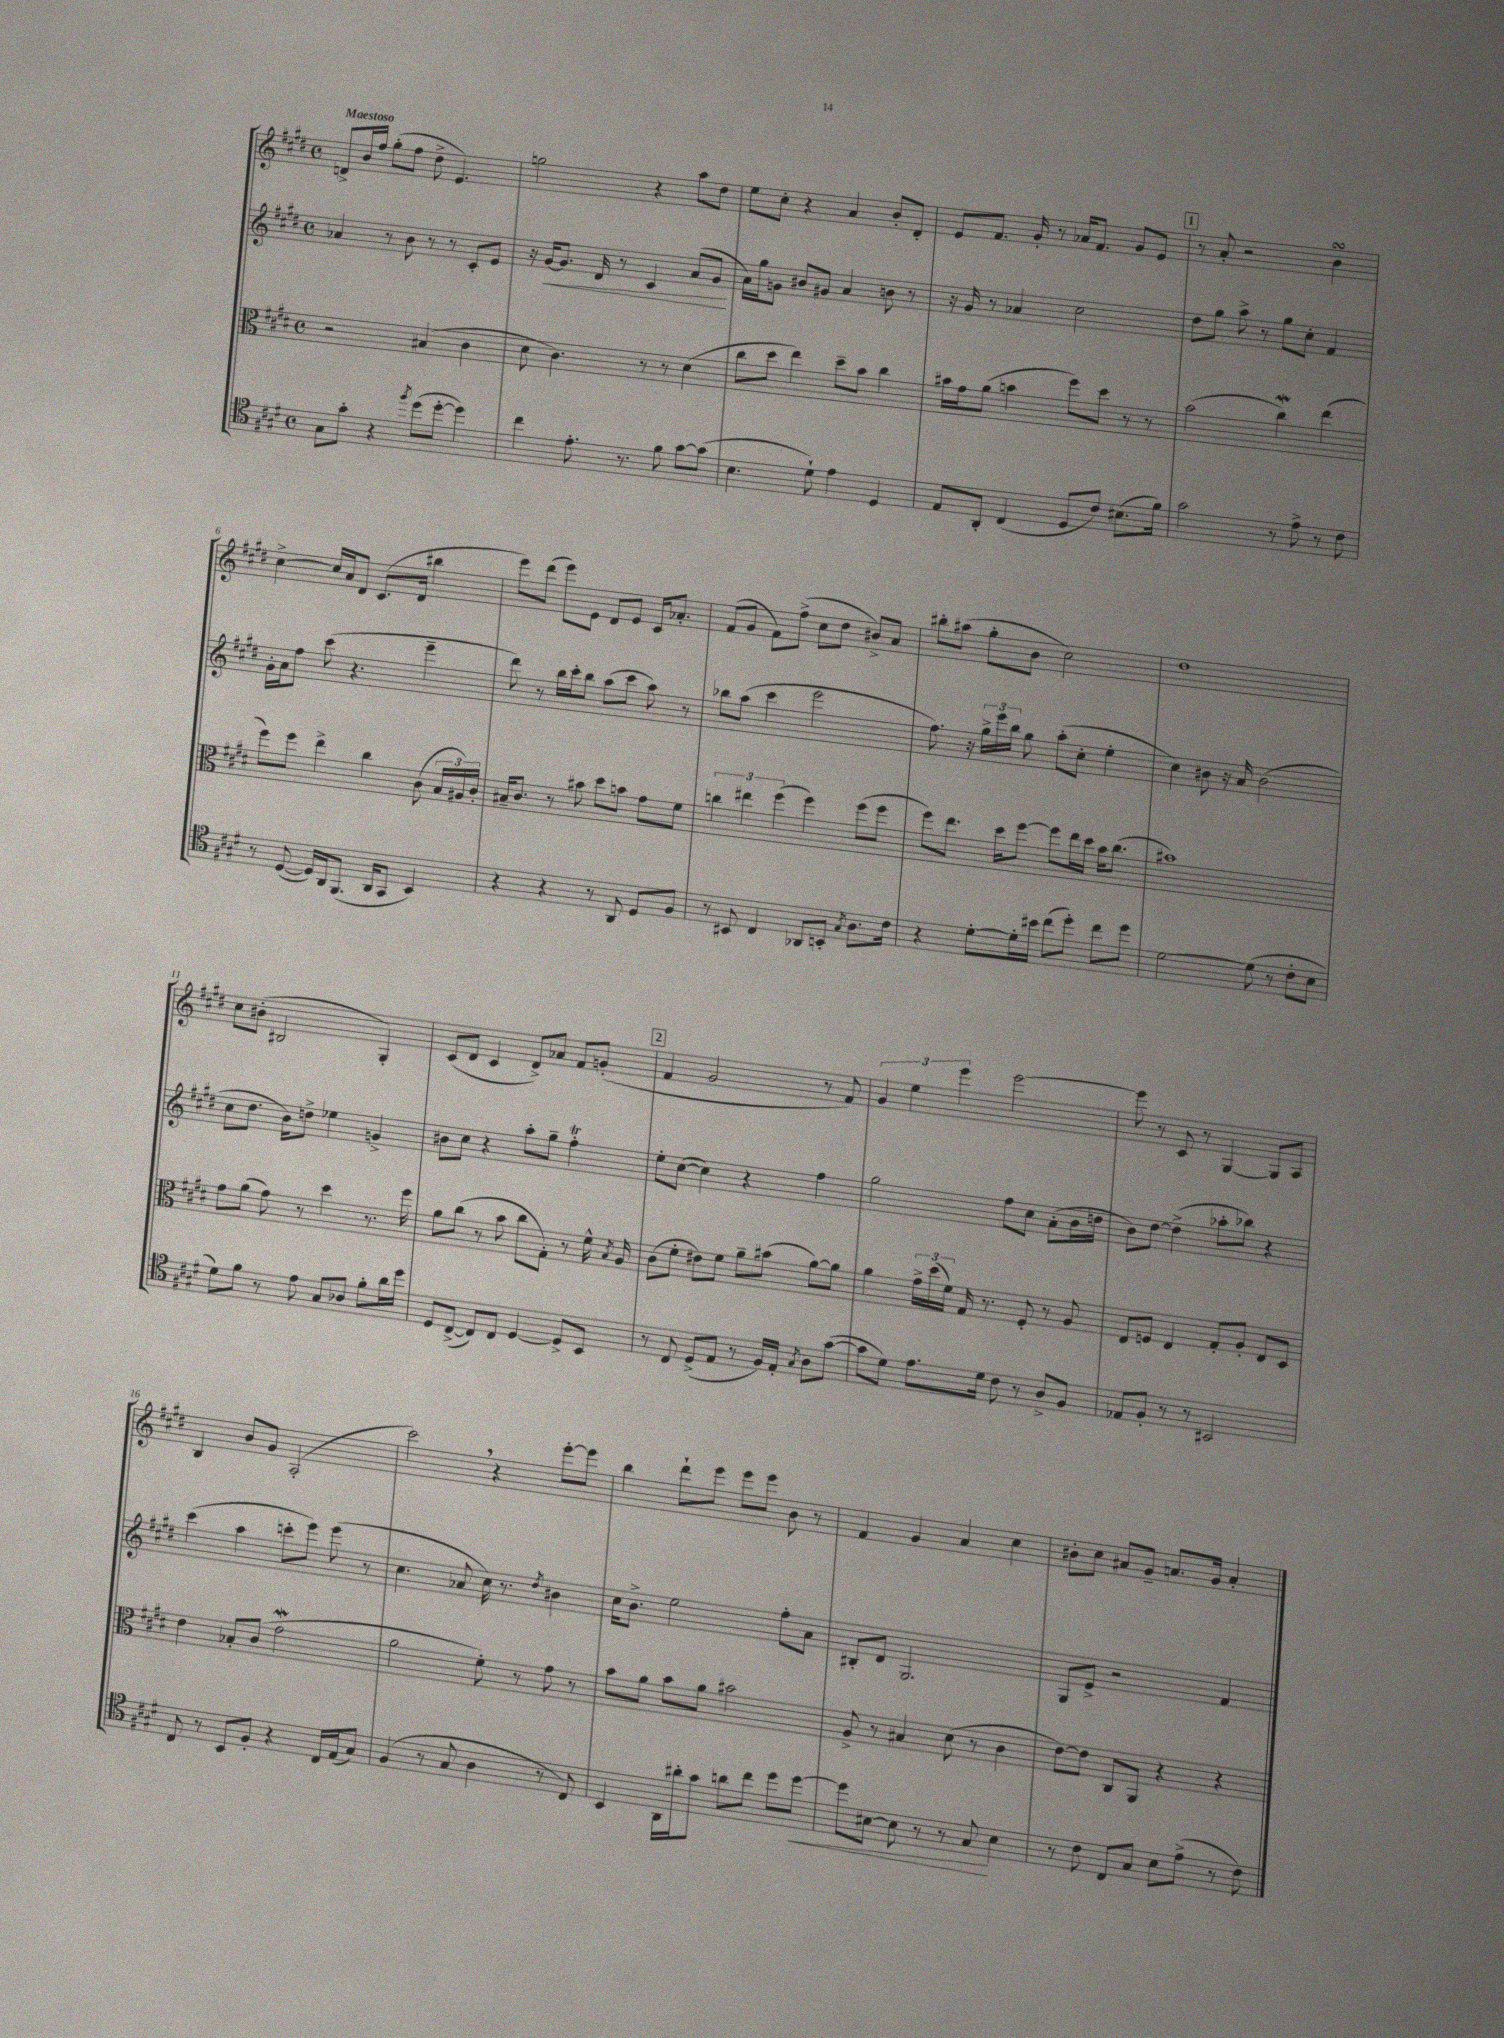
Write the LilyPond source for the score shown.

<<
\new StaffGroup <<
\new Staff = "s0" {
    \clef treble \key e \major \defaultTimeSignature \time 4/4 \tempo "Maestoso"
    \autoBeamOff d'8[-> b'16 fis''16] gis''8[-.( fis''8] dis''8-> e'4.) |
    g''2 r4 a''8[ dis''8] |
    e''8[ cis''8]-. r4 a'4 b'8[-. dis'8]-. |
    e'8[ fis'8.] gis'16-. r8 aes'16[ fis'8.] gis'8[ e'8] |
    \mark \markup { \box "1" } r8 a'8-. r2 b'4\turn |
    cis''4~-> cis''16[ a'16 dis'8] cis'8.[( dis'16] bis''4 |
    e'''8[) dis'''8]( e'''8[) e'8] dis'8[ e'8] cis'16[ aes'8.]-. |
    fis'8[( gis'8] fis'8[) fis''8]->( cis''8[ dis''8] bis'8[->) a'8] |
    bis''8[-. ais''8]( gis''8[-. b'8] cis''2) |
    dis''1 |
    cis''8[ bis'8]-.( bis2 gis4-.) |
    cis'8[( dis'8] cis'4 dis'8[->) aes'8] fis'8[ g'8]-.( |
    \mark \markup { \box "2" } fis'4 gis'2 r8 fis'8) |
    \tuplet 3/2 { gis'4 e''4 e'''4 } e'''2~ |
    e'''8 r8 cis'8 r8 gis4~ gis8[ a8] |
    b4 b'8[ gis'8] a2-.( |
    cis'''2) \breathe r4 e'''8[~-. e'''8] |
    b''4 dis'''8[-! e'''8] e'''8[ e'''8] b'8 r8 |
    fis'4 gis'4 a'4 cis''4 |
    bis'8[-. cis''8] ais'8[ gis'8]-- a'8.[ gis'16] a'4-. \bar "|." |
}
\new Staff = "s1" {
    \clef treble \key e \major \defaultTimeSignature \time 4/4
    \autoBeamOff aes'4 r8 b'8 r8 r8 cis'8[-. e'8] |
    r16 gis'16[~\< gis'8.] dis'16 r8 cis'4 a'8[( gis'8]\! |
    a'16[) gis''16 g'8] bis'8[ gis'8] a'4 b'8 r8 |
    r16 gis'16 r8 aes'4 cis''2 |
    \mark \markup { \box "1" } dis''8[ gis''8] a''8-> r8 gis''8[ cis''8]-. fis'4 |
    gis'16[-. a'16 fis''8] cis'''8( r4. e'''4-- |
    dis'''8) r8 b''16[ cis'''16-. b''8] a''8[( cis'''8] a''8) r8 |
    bes''8[ a''8]( cis'''4 e'''2 |
    fis''8.) r16 \tuplet 3/2 { gis''16[-> e'''16 b''16] } gis''8 a''8[-.( cis''8]-. e''4-. |
    cis''4) bis'8 r16 a'16 bis'2( |
    cis''8[ dis''8.] b'16[) d''8]-> ees''4 g'4-> |
    bis'8[ cis''8] r4 a''8[-. gis''8]-- fis''4-.\trill |
    \mark \markup { \box "2" } e''8[-. cis''8]~( cis''4) r4 fis''4 |
    gis''2 fis''8[ cis''8] a'8[-.( b'16 d''16] |
    b'8[) dis''8]~ dis''4->( aes''8[-. bes''8]) r4 |
    cis'''4( a''4 c'''8[-. e'''8]) e'''8( r8 |
    cis''4. aes'8 cis''16) r8. \acciaccatura { dis''8 } bis'4 |
    cis''16[ b'8.]-> e''2 fis''8[-. a'8] |
    bis8[-. dis'8] gis2. |
    gis8[ e'8]-> r2 fis'4 \bar "|." |
}
\new Staff = "s2" {
    \clef alto \key e \major \defaultTimeSignature \time 4/4
    \autoBeamOff r2 bis4( cis'4 |
    dis'8 cis'4.) r8 r8 dis'4( |
    cis''8[ dis''8] e''4) dis''8[-- b'8] cis''4 |
    bis'16[ gis'16 a'8]( b'4 fis''8[) dis''8] r8 r8 |
    \mark \markup { \box "1" } b'2( cis''4\mordent) e''4( |
    fis''8[) fis''8] e''4-> cis''4 cis'8( \tuplet 3/2 { b16[ ais16) cis'16]-. } |
    bis16[-- cis'8.] r8 bis'8 dis''8[ b'8] gis'8[ fis'8] |
    \tuplet 3/2 { c''4 eis''4 fis''4( } fis''4) fis''8[( fis''8] |
    fis''8[) e''8.] dis''16[ fis''8]~ fis''8[ e''16 dis''16] b'16[ cis''8.]( |
    bis'1) |
    gis'8[ a'8]( gis'8) r8 dis''4 r8. fis''16 |
    a'8[ cis''8]( r8 b'8 cis''8[ gis8]-.) r8 fis'16-^ \acciaccatura { b8 } a16 |
    \mark \markup { \box "2" } cis'8[( fis'8]-. eis'8[) fis'8] a'8[-- bis'8]( a'8[~) a'8] |
    a'4 \tuplet 3/2 { gis'16[-> dis''16( fis'16]) } gis16 r8. fis8-. r8 a8 |
    e8[ f8] e4 gis8[-. a8]-. e8[ dis8] |
    e'4 bes8[-. cis'8]( gis'2\mordent |
    a'2 fis'8-.) r8 gis'8 r8 |
    b'8[ a'8] b'8[ a'8] bis'2 |
    a8-> r8 bis4 dis'8( r8 cis'4 |
    e'8[~) e'8] cis8[ a,8] r4 r4 \bar "|." |
}
\new Staff = "s3" {
    \clef tenor \key e \major \defaultTimeSignature \time 4/4
    \autoBeamOff gis8[ gis'8]-. r4 \acciaccatura { fis''8 } dis''8[( dis''8]~-. dis''4) |
    cis''4 e'8.-. r8. fis'8 gis'8[~ gis'8]( |
    b4. dis'8-!) e'4 dis4 |
    e8[ a,8]-. cis4( dis8[ cis'8]) bis8.[( fis'16]) |
    \mark \markup { \box "1" } gis'2 r8 e'8-> r8 cis'8 |
    r8 dis8~( dis16[) a,16 fis,8.]( a,16[ gis,8] b,4) |
    r4 r4 r8 a,8 dis8[ fis8] |
    r8 bis,8 cis4 aes,8[ b,8]-. \acciaccatura { gis8 } a8.[ cis'16] |
    r4 dis'8[~-. dis'16-. bis'16] cis''8[( dis''8]-.) cis''8[ dis''8] |
    dis'2~ dis'8( r8 cis'8[-. b8] |
    dis'8[) fis'8] r8 e'8 gis8[ aes8] fis'8[-. a'16 dis''16] |
    dis8[ cis8]~->( cis8[) cis8] dis4~ dis8[-> b,8] |
    \mark \markup { \box "2" } r8 cis8 dis8[->( e8] r8 fis16[) e16]-. \acciaccatura { gis8 } a8[ gis'8]~( |
    gis'8[ dis'8]) e'8.[ dis'16] cis'8 r8 a8[-> fis8] |
    ees8[ fis8]-. r8 r8 bis,2 |
    cis8 r8 b,8[ fis8]-. r4 cis16[ e16( gis8]) |
    fis4( r8 gis8 a4 r8 cis8) |
    b,4 a,16[ ais'16-. gis'8] a'8[ cis''8] dis''8[ dis''8]~\< |
    dis''8[ bis8]~ bis8 r8 r8 gis8\! bis4 |
    r8 cis'8 cis8[ gis8] b8[ e'8]->( r8 cis'8) \bar "|." |
}
>>
>>
